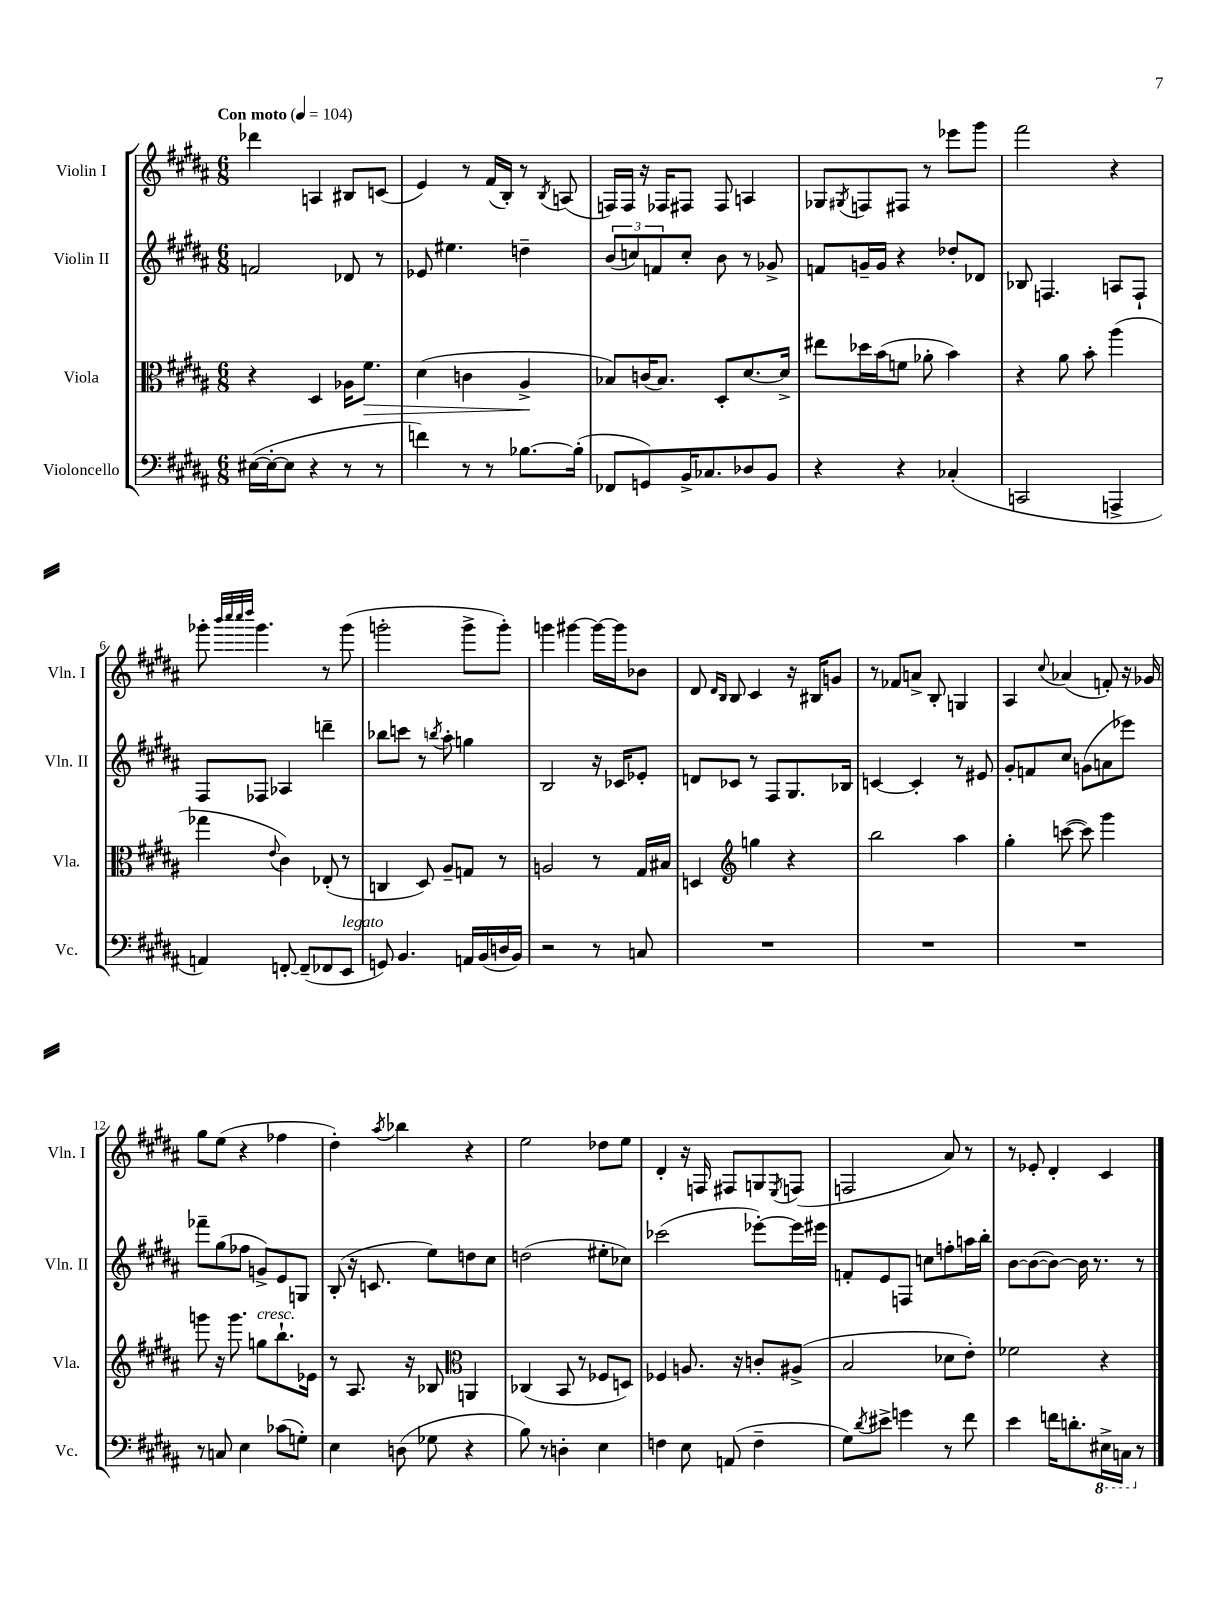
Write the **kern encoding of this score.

**kern	**kern	**kern	**kern
*staff4	*staff3	*staff2	*staff1
*clefF4	*clefC3	*clefG2	*clefG2
*k[f#c#g#d#a#]	*k[f#c#g#d#a#]	*k[f#c#g#d#a#]	*k[f#c#g#d#a#]
*M6/8	*M6/8	*M6/8	*M6/8
*MM104	*MM104	*MM104	*MM104
([16E#	4r	2f	4ddd-
16E#'_	.	.	.
8E#]	.	.	.
4r	4D#	.	4A
8r	16A-	8d-	8B#
.	8.f#	.	.
8r	.	8r	(8c
=	=	=	=
4f)	(4d#	8e-	4e)
.	.	4.ee#	.
8r	4c	.	8r
8r	.	.	(16f#
.	.	.	16B')
[8.B-	4A#^	4dd~	8r
.	.	.	8qB
.	.	.	(8A
(16B-']	.	.	.
=	=	=	=
8FF-	8B-)	(12b	16F)
.	.	.	16F
.	.	12cc)	.
8GG)	(16c	.	16r
.	.	12f	.
.	8.B-)	.	16F-
16BB^	.	8cc'	8F#
8.C-	.	.	.
.	8D#'	8b	8F#
8D-	[8.d#	8r	4A
8BB	.	8g-^	.
.	16d#^]	.	.
=	=	=	=
4r	8ee#	8f	8G-
.	.	.	8qG#
.	16dd-	16g~	8F
.	(16b	16g	.
4r	8f	4r	8F#
.	8a-'	.	8r
(4C-'	4b)	8dd-'	8eee-
.	.	8d-	8ggg#
=	=	=	=
2CC	4r	8B-	2fff#
.	.	4.F	.
.	8a#	.	.
.	8b'	.	.
4AAA^	(4aa#	8A	4r
.	.	8F`	.
=	=	=	=
4AA)	4gg-	8F#	8ggg-'
.	.	.	32qqbbb
.	.	.	32qqcccc#
.	.	.	32qqcccc#
.	.	.	32qqdddd#
.	.	8F-	4.ggg-
.	8qqe	.	.
[8FF'	4c#)	4A-	.
(8FF~]	.	.	.
8FF-	(8E-'	4ddd~	8r
8EE	8r	.	(8ggg-
=	=	=	=
8GG)	4C	8bb-	2ggg'
4.BB	.	8ccc	.
.	8D#)	8r	.
.	.	8qbb	.
.	8A#~	8aa#'	.
16AA	8G	4gg	8ggg^
(16BB	.	.	.
16D	8r	.	8ggg')
16BB)	.	.	.
=	=	=	=
2r	2A	2B	4ggg
.	.	.	[4ggg#
8r	8r	16r	16ggg#_
.	.	16c-	16ggg#]
8C	16G#	8e-'	8b-
.	16B#	.	.
=	=	=	=
2.r	4D	8d	8d#
.	.	.	16qqd#
.	.	.	16qqB
.	.	8c-	8B
*	*clefG2	*	*
.	4gg	8r	4c#
.	.	8F#	.
.	4r	8.G#	16r
.	.	.	16B#
.	.	.	8g
.	.	16B-	.
=	=	=	=
2.r	2bb	[4c	8r
.	.	.	8f-
.	.	4c']	8a^
.	.	.	8B'
.	4aa#	8r	4G
.	.	8e#	.
=	=	=	=
2.r	4gg#'	8g#'	4A#
.	.	8f	.
.	.	.	8qqcc#
.	([8ccc	8cc#	(4a-
.	8ccc])	(8g	.
.	4ggg#	8a	8f')
.	.	8eee-)	16r
.	.	.	16g-
=	=	=	=
8r	8ggg	8fff-~	8gg#
8C	16r	(8gg#	(8ee
.	8.ggg	.	.
4E	.	8ff-	4r
.	8gg	8g^)	.
(8c-	8.bb`	8e	4ff-
8G')	.	8G	.
.	16e-	.	.
=	=	=	=
4E	8r	(8B'	4dd#')
.	8.A#	16r	.
.	.	8.c	.
.	.	.	8qaa#
(8D	.	.	4bb-
.	16r	.	.
8G-	8B-	8ee)	.
*	*clefC3	*	*
4r	4AA	8dd	4r
.	.	8cc#	.
=	=	=	=
8B)	(4C-	(2dd	2ee
8r	.	.	.
4D'	8BB	.	.
.	8r	.	.
4E	8F-	8ee#'	8dd-
.	8D)	8cc-)	8ee
=	=	=	=
4F	4F-	(2ccc-	4d#'
8E	8.A	.	16r
.	.	.	16F
(8AA	.	.	8F#
.	16r	.	.
4F~	8c'	[8eee-')	8G
.	.	.	8qE
.	(8A#^	16eee-]	(8F
.	.	16eee#	.
=	=	=	=
8G#)	2B	8f'	2F
8qd#	.	.	.
8e#^	.	8e	.
4g	.	8F	.
.	.	8cc	.
8r	8d-	8ff'	8a#)
8f#	8e')	16aa	8r
.	.	16bb'	.
=	=	=	=
4e	2f-	[8b	8r
.	.	(8b_	8e-'
16f	.	8b_)	4d#'
8.d'	.	.	.
.	.	16b]	.
.	.	8.r	.
16EE#^	4r	.	4c#
16CC	.	.	.
8r	.	8r	.
==	==	==	==
*-	*-	*-	*-
